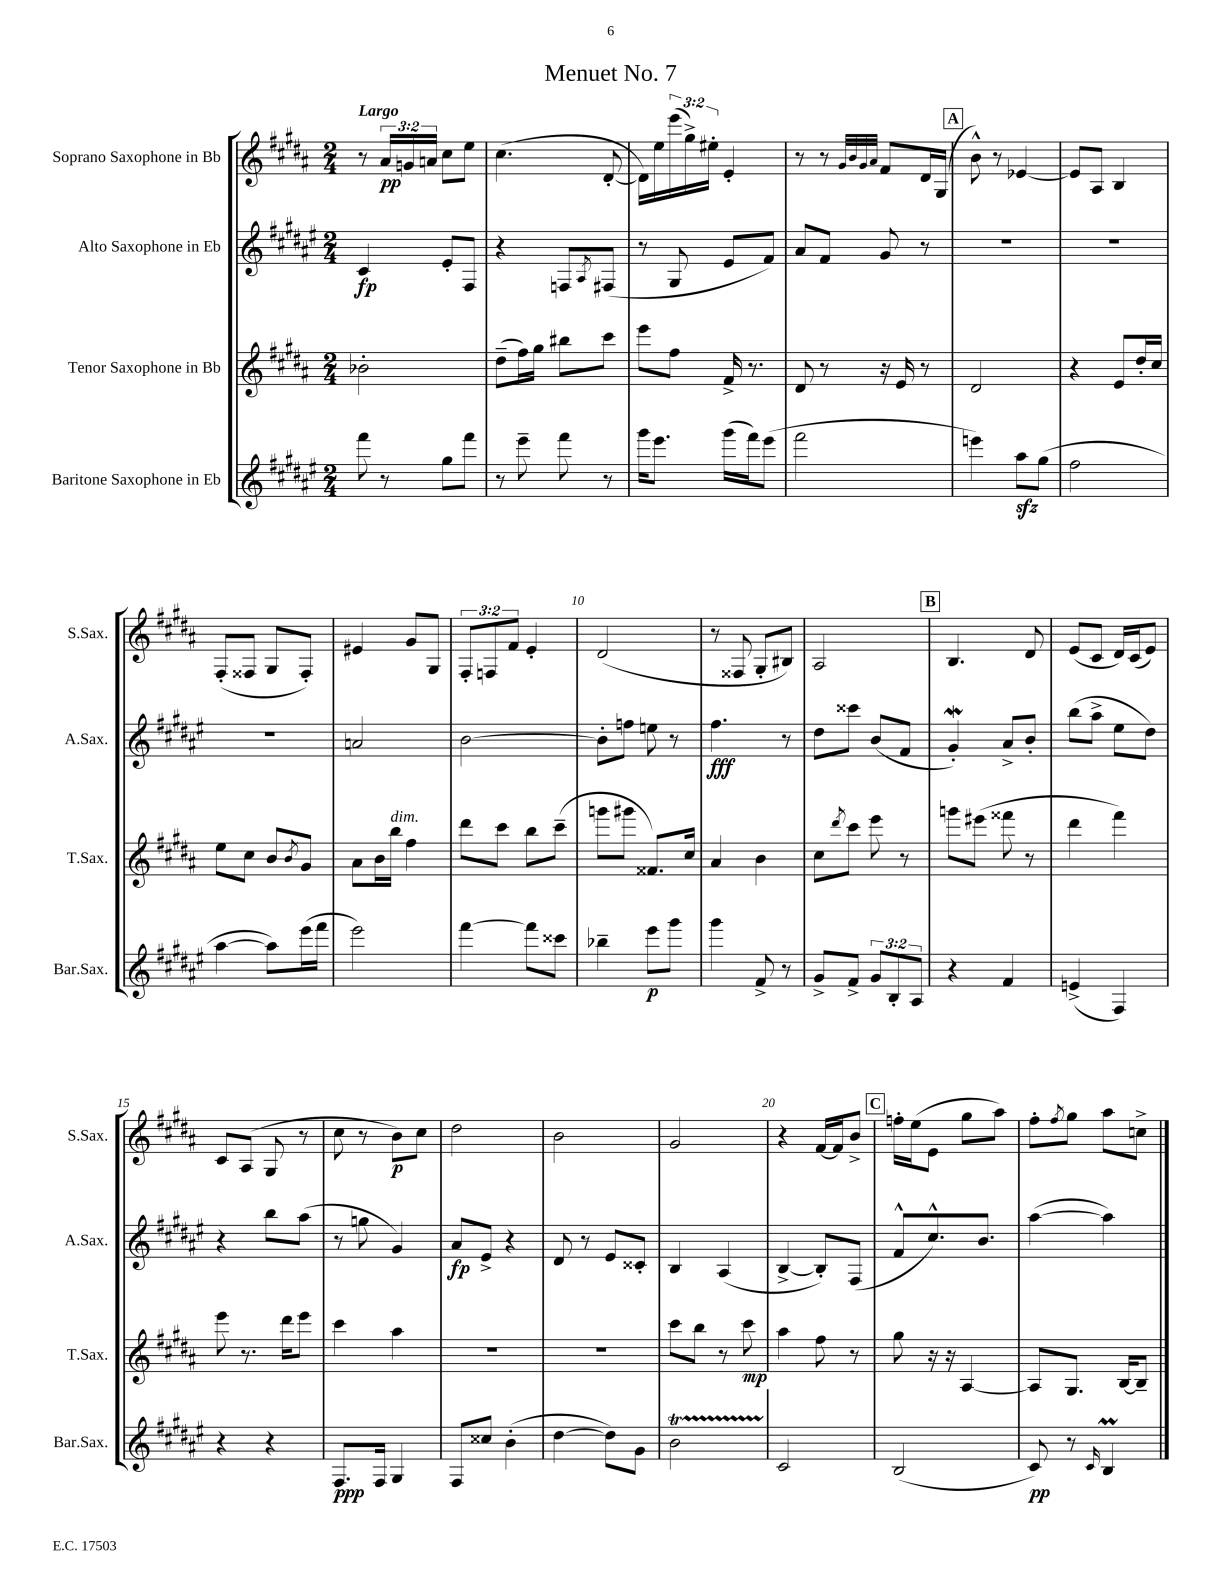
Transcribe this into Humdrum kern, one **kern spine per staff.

**kern	**kern	**kern	**kern
*staff4	*staff3	*staff2	*staff1
*clefG2	*clefG2	*clefG2	*clefG2
*k[f#c#g#d#a#e#]	*k[f#c#g#d#a#]	*k[f#c#g#d#a#e#]	*k[f#c#g#d#a#]
*M2/4	*M2/4	*M2/4	*M2/4
8fff#	2b-'	4c#	8r
8r	.	.	24a#
.	.	.	24g
.	.	.	24a
8gg#	.	8e#'	8cc#
8fff#	.	8F#	8ee
=	=	=	=
8r	(8dd#~	4r	(4.cc#
8eee#~	16ff#)	.	.
.	16gg#	.	.
8fff#	8bb#	8F	.
.	.	8qA#	.
8r	8ccc#	(8F#	[8d#'
=	=	=	=
16ggg#	8eee	8r	16d#])
8.eee#	.	.	16ee
.	8ff#	8G#	(24eee
.	.	.	24gg#^)
.	.	.	24ee#'
(16ggg#	16f#^	8e#	4e'
16fff#)	8.r	.	.
(8eee#	.	8f#)	.
=	=	=	=
2fff#	8d#	8a#	8r
.	8r	8f#	8r
.	.	.	32qqg#
.	.	.	32qqb
.	.	.	32qqg#
.	.	.	32qqa#
.	16r	8g#	8f#
.	16e	.	.
.	8r	8r	16d#
.	.	.	(16G#
=	=	=	=
4eee)	2d#	2r	8b^^)
.	.	.	8r
8aa#	.	.	[4e-
(8gg#	.	.	.
=	=	=	=
2ff#	4r	2r	8e-]
.	.	.	8A#
.	8e	.	4B
.	16dd#'	.	.
.	16cc#	.	.
=	=	=	=
[4aa#	8ee	2r	(8F#'
.	8cc#	.	8F##
8aa#])	8b	.	8G#
.	8qb	.	.
(16eee#	8g#	.	8F##')
16fff#	.	.	.
=	=	=	=
2eee#)	8a#	2a	4e#
.	16b	.	.
.	16bb	.	.
.	4ff#	.	8g#
.	.	.	8G#
=	=	=	=
[4fff#	8ddd#	[2b	12F#'
.	.	.	12F
.	8ccc#	.	.
.	.	.	12f#
8fff#]	8bb	.	4e'
8ccc##	(8ccc#~	.	.
=	=	=	=
4bb-~	8ggg	8b']	(2d#
.	8ggg#	8ff	.
8eee#	8.f##)	8ee	.
8ggg#	.	8r	.
.	16cc#	.	.
=	=	=	=
4ggg#	4a#	4.ff#	8r
.	.	.	8F##
8f#^	4b	.	8G#'
8r	.	8r	8B#)
=	=	=	=
8g#^	8cc#	8dd#	2A#
.	8qddd#	.	.
8f#^	8ccc#	8ccc##	.
12g#	8eee	(8b	.
12B'	.	.	.
.	8r	8f#	.
12A#	.	.	.
=	=	=	=
4r	8ggg	4g#')	4.B
.	(8eee#	.	.
4f#	8fff##	8a#^	.
.	8r	8b'	8d#
=	=	=	=
(4e^	4ddd#	(8bb	(8e
.	.	8aa#^	8c#
4F#)	4fff#)	8ee#	16d#)
.	.	.	(16c#
.	.	8dd#)	8e)
=	=	=	=
4r	8eee	4r	8c#
.	8.r	.	(8A#
4r	.	8bb	8G#
.	16ddd#	.	.
.	8eee	(8aa#	8r
=	=	=	=
8.F#	4ccc#	8r	8cc#
.	.	8gg	8r
16F#	.	.	.
4G#	4aa#	4g#)	8b)
.	.	.	8cc#
=	=	=	=
8F#	2r	8a#	2dd#
8cc##	.	8e#^	.
(4b'	.	4r	.
=	=	=	=
[4dd#	2r	8d#	2b
.	.	8r	.
8dd#])	.	8e#	.
8g#	.	8c##'	.
=	=	=	=
2b	8ccc#	4B	2g#
.	8bb	.	.
.	8r	(4A#	.
.	8ccc#	.	.
=	=	=	=
2c#	4aa#	[4B^	4r
.	8ff#	8B'])	[16f#
.	.	.	16f#]
.	8r	(8F#	8b^
=	=	=	=
(2B	8gg#	8f#^^	16ff'
.	.	.	(16ee
.	16r	8.cc#^^)	8e
.	16r	.	.
.	[4A#	.	8gg#
.	.	8.b	.
.	.	.	8aa#)
=	=	=	=
8c#)	8A#]	([4aa#	8ff#'
.	.	.	8qff#
8r	8.G#	.	8gg#
16qqc#	.	.	.
4B	.	4aa#])	8aa#
.	[16B	.	.
.	8B~]	.	8cc^
==	==	==	==
*-	*-	*-	*-
